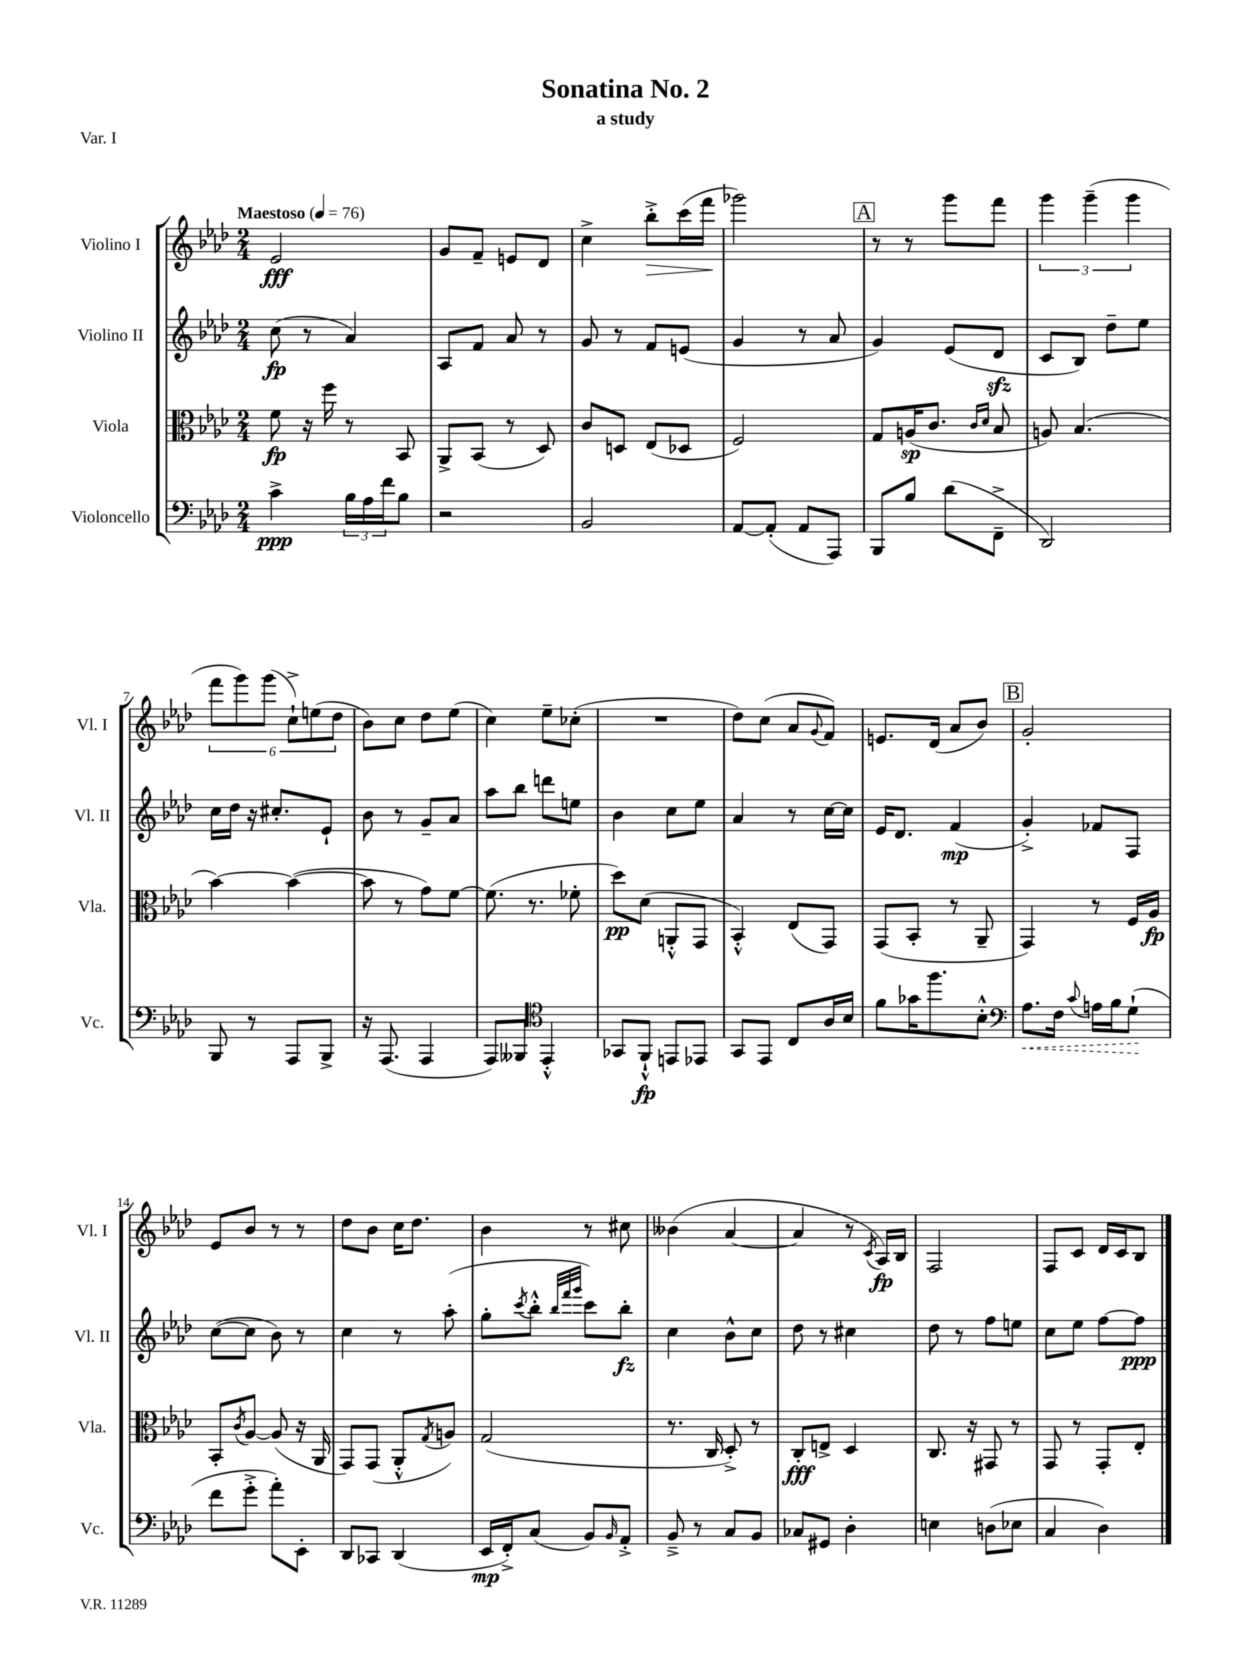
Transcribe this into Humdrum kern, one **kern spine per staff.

**kern	**dynam	**kern	**dynam	**kern	**dynam	**kern	**dynam
*part4	*part4	*part3	*part3	*part2	*part2	*part1	*part1
*staff4	*staff4	*staff3	*staff3	*staff2	*staff2	*staff1	*staff1
*I"Violoncello	*	*I"Viola	*	*I"Violino II	*	*I"Violino I	*
*I'Vc.	*	*I'Vla.	*	*I'Vl. II	*	*I'Vl. I	*
*clefF4	*	*clefC3	*	*clefG2	*	*clefG2	*
*k[b-e-a-d-]	*	*k[b-e-a-d-]	*	*k[b-e-a-d-]	*	*k[b-e-a-d-]	*
*M2/4	*	*M2/4	*	*M2/4	*	*M2/4	*
*MM76	*	*MM76	*	*MM76	*	*MM76	*
=1	=1	=1	=1	=1	=1	=1	=1
!	!	!	!	!	!	!LO:TX:a:B:t=Maestoso	!
4c^\	ppp	8f\	fp	(8cc\	fp	2e-/	fff
.	.	16r	.	8r	.	.	.
.	.	16ff\	.	.	.	.	.
24B-\LL	.	8r	.	4a-/)	.	.	.
24A-\	.	.	.	.	.	.	.
24f\J	.	.	.	.	.	.	.
8B-\J	.	8BB-/	.	.	.	.	.
=2	=2	=2	=2	=2	=2	=2	=2
2r	.	8AA-^/L	.	8A-/L	.	8g/L	.
.	.	(8BB-/J	.	8f/J	.	8f~/J	.
.	.	8r	.	8a-/	.	8en/L	.
.	.	8D-/)	.	8r	.	8d-/J	.
=3	=3	=3	=3	=3	=3	=3	=3
2BB-/	.	8c/L	.	8g/	.	4cc^\	.
.	.	8Dn/J	.	8r	.	.	.
!	!	!	!	!	!	!	!LO:HP:b
.	.	(8E-/L	.	8f/L	.	8bb-'^\L	>
.	.	8D-X/J	.	(8en/J	.	(16ccc\L	.
.	.	.	.	.	.	16fff\JJ	.
.	.	.	.	.	.	.	]
=4	=4	=4	=4	=4	=4	=4	=4
[8AA-/L	.	2F/)	.	4g/	.	2ggg-X\)	.
(8AA-'/J]	.	.	.	.	.	.	.
8AA-/L	.	.	.	8r	.	.	.
8AAA-/J)	.	.	.	8a-/	.	.	.
!!LO:REH:place=s1:t=A
=5	=5	=5	=5	=5	=5	=5	=5
8BBB-/L	.	8G/L	.	4g/)	.	8r	.
8B-/J	.	(16An/K	sp	.	.	8r	.
.	.	8.c/J	.	.	.	.	.
(8d-\L	.	.	.	(8e-/L	.	8ggg\L	.
.	.	16qqc/LL	.	.	.	.	.
.	.	16qqd-/JJ	.	.	.	.	.
8FF~^\J	.	8B-/	.	8d-zz/J	.	8fff\J	.
=6	=6	=6	=6	=6	=6	=6	=6
2DD-/)	.	8An/)	.	8c/L	.	6ggg\	.
.	.	(4.B-/	.	8B-/J)	.	.	.
.	.	.	.	.	.	(6ggg~\	.
.	.	.	.	8dd-~\L	.	.	.
.	.	.	.	.	.	6ggg\	.
.	.	.	.	8ee-\J	.	.	.
!!LO:LB:g=z
=7	=7	=7	=7	=7	=7	=7	=7
8BBB-/	.	[4b-\)	.	16cc\LL	.	12fff\L	.
.	.	.	.	16dd-\JJ	.	.	.
.	.	.	.	.	.	12ggg\)	.
8r	.	.	.	16r	.	.	.
.	.	.	.	.	.	(12ggg\J	.
.	.	.	.	8.cc#X'/L	.	.	.
8AAA-/L	.	(4b-\_	.	.	.	12cc`^\L)	.
.	.	.	.	.	.	(12een\	.
8BBB-^/J	.	.	.	8e-`/J	.	.	.
.	.	.	.	.	.	12dd-\J	.
=8	=8	=8	=8	=8	=8	=8	=8
16r	.	8b-\]	.	8b-\	.	8b-\L)	.
(8.AAA-/	.	.	.	.	.	.	.
.	.	8r	.	8r	.	8cc\J	.
4AAA-/	.	8g\L)	.	8g~/L	.	8dd-\L	.
.	.	[8f\J	.	8a-/J	.	(8ee-\J	.
=9	=9	=9	=9	=9	=9	=9	=9
8AAA-/L)	.	(8.f\]	.	8aa-\L	.	4cc\)	.
8BBB--X/J	.	.	.	8bb-\J	.	.	.
.	.	8.r	.	.	.	.	.
*clefC4	*	*	*	*	*	*	*
4EE-'^^/	.	.	.	8dddn\L	.	8ee-~\L	.
.	.	8f-X'\	.	8een\J	.	(8cc-X'\J	.
=10	=10	=10	=10	=10	=10	=10	=10
8GG-X/L	.	8dd-\L)	pp	4b-\	.	2r	.
8FF`^^/J	fp	(8d-\J	.	.	.	.	.
8EEn/L	.	8AAn'^^/L	.	8cc\L	.	.	.
8EE-X/J	.	8GG/J	.	8ee-\J	.	.	.
=11	=11	=11	=11	=11	=11	=11	=11
8GG/L	.	4BB-'^^/)	.	4a-/	.	8dd-\L)	.
8EE-/J	.	.	.	.	.	(8cc\J	.
8C/L	.	(8E-/L	.	8r	.	8a-/L	.
.	.	.	.	.	.	8qqg/	.
16A-/L	.	8GG/J)	.	[16cc\LL	.	8f/J)	.
16B-/JJ	.	.	.	16cc\JJ]	.	.	.
=12	=12	=12	=12	=12	=12	=12	=12
8f\L	.	(8GG/L	.	16e-/KL	.	8.en/L	.
.	.	.	.	8.d-/J	.	.	.
16g-X\K	.	8BB-'/J	.	.	.	.	.
8.ff\	.	.	.	.	.	(16d-/Jk	.
.	.	8r	.	(4f/	mp	8a-/L	.
8B-'^^\J	.	8AA-~/	.	.	.	8b-/J)	.
!!LO:REH:place=s1:t=B
=13	=13	=13	=13	=13	=13	=13	=13
*clefF4	*	*	*	*	*	*	*
!	!LO:HP:b	!	!	!	!	!	!
8.A-\L	<	4GG/)	.	4g'^/)	.	2g'/	.
16F\Jk	.	.	.	.	.	.	.
8qqc/	.	.	.	.	.	.	.
16An\LL	.	8r	.	8f-X/L	.	.	.
16B-\J	.	.	.	.	.	.	.
(8G`\J	.	16F/LL	.	8F/J	.	.	.
.	.	16A-/JJ	fp	.	.	.	.
.	[	.	.	.	.	.	.
!!LO:LB:g=z
=14	=14	=14	=14	=14	=14	=14	=14
8f\L	.	8BB-'/L	.	([8cc\L	.	8e-/L	.
.	.	8qc/	.	.	.	.	.
8g'^\J	.	[8A-/J	.	8cc\J]	.	8b-/J	.
8a-'\L)	.	(8A-/]	.	8b-\)	.	8r	.
8EE-'\J	.	16r	.	8r	.	8r	.
.	.	16AA-/	.	.	.	.	.
=15	=15	=15	=15	=15	=15	=15	=15
8DD-/L	.	8GG/L)	.	4cc\	.	8dd-\L	.
8CC-X/J	.	(8GG/J	.	.	.	8b-\J	.
(4DD-/	.	8AA-'^^/L	.	8r	.	16cc\KL	.
.	.	.	.	.	.	8.dd-\J	.
.	.	8qG/	.	.	.	.	.
.	.	8An/J)	.	(8aa-'\	.	.	.
=16	=16	=16	=16	=16	=16	=16	=16
16EE-/LL	mp	(2G/	.	8gg'\L	.	4b-\	.
16FF'^/J)	.	.	.	.	.	.	.
.	.	.	.	8qccc/	.	.	.
(8C/J	.	.	.	8bb-'^^\J	.	.	.
.	.	.	.	32qqbb-/LLL	.	.	.
.	.	.	.	32qqfff/	.	.	.
.	.	.	.	32qqggg/JJJ	.	.	.
8BB-/L)	.	.	.	8ccc\L)	.	8r	.
16qqBB-/	.	.	.	.	.	.	.
8AA-'^/J	.	.	.	8bb-'\J	fz	8cc#X\	.
=17	=17	=17	=17	=17	=17	=17	=17
8BB-~^/	.	8.r	.	4cc\	.	(4b--X\	.
8r	.	.	.	.	.	.	.
.	.	16C/	.	.	.	.	.
8C/L	.	8D-'^/)	.	8b-^^\L	.	[4a-/	.
8BB-/J	.	8r	.	8cc\J	.	.	.
=18	=18	=18	=18	=18	=18	=18	=18
8C-X/L	.	8C'/L	fff	8dd-\	.	4a-/]	.
8GG#X/J	.	8En^/J	.	8r	.	.	.
4D-'\	.	4D-/	.	4cc#X\	.	8r	.
.	.	.	.	.	.	8qc/	.
.	.	.	.	.	.	16A-/LL)	fp
.	.	.	.	.	.	16B-/JJ	.
=19	=19	=19	=19	=19	=19	=19	=19
4En\	.	8.C/	.	8dd-\	.	2F/	.
.	.	.	.	8r	.	.	.
.	.	16r	.	.	.	.	.
(8Dn\L	.	8GG#X/	.	8ff\L	.	.	.
8E-X\J	.	8r	.	8een\J	.	.	.
=20	=20	=20	=20	=20	=20	=20	=20
4C/	.	8GG/	.	8cc\L	.	8F/L	.
.	.	8r	.	8ee-\J	.	8c/J	.
4D-\)	.	8GG'/L	.	[8ff\L	.	16d-/LL	.
.	.	.	.	.	.	16c/J	.
.	.	8E-'/J	.	8ff\J]	ppp	8B-/J	.
==	==	==	==	==	==	==	==
*-	*-	*-	*-	*-	*-	*-	*-
